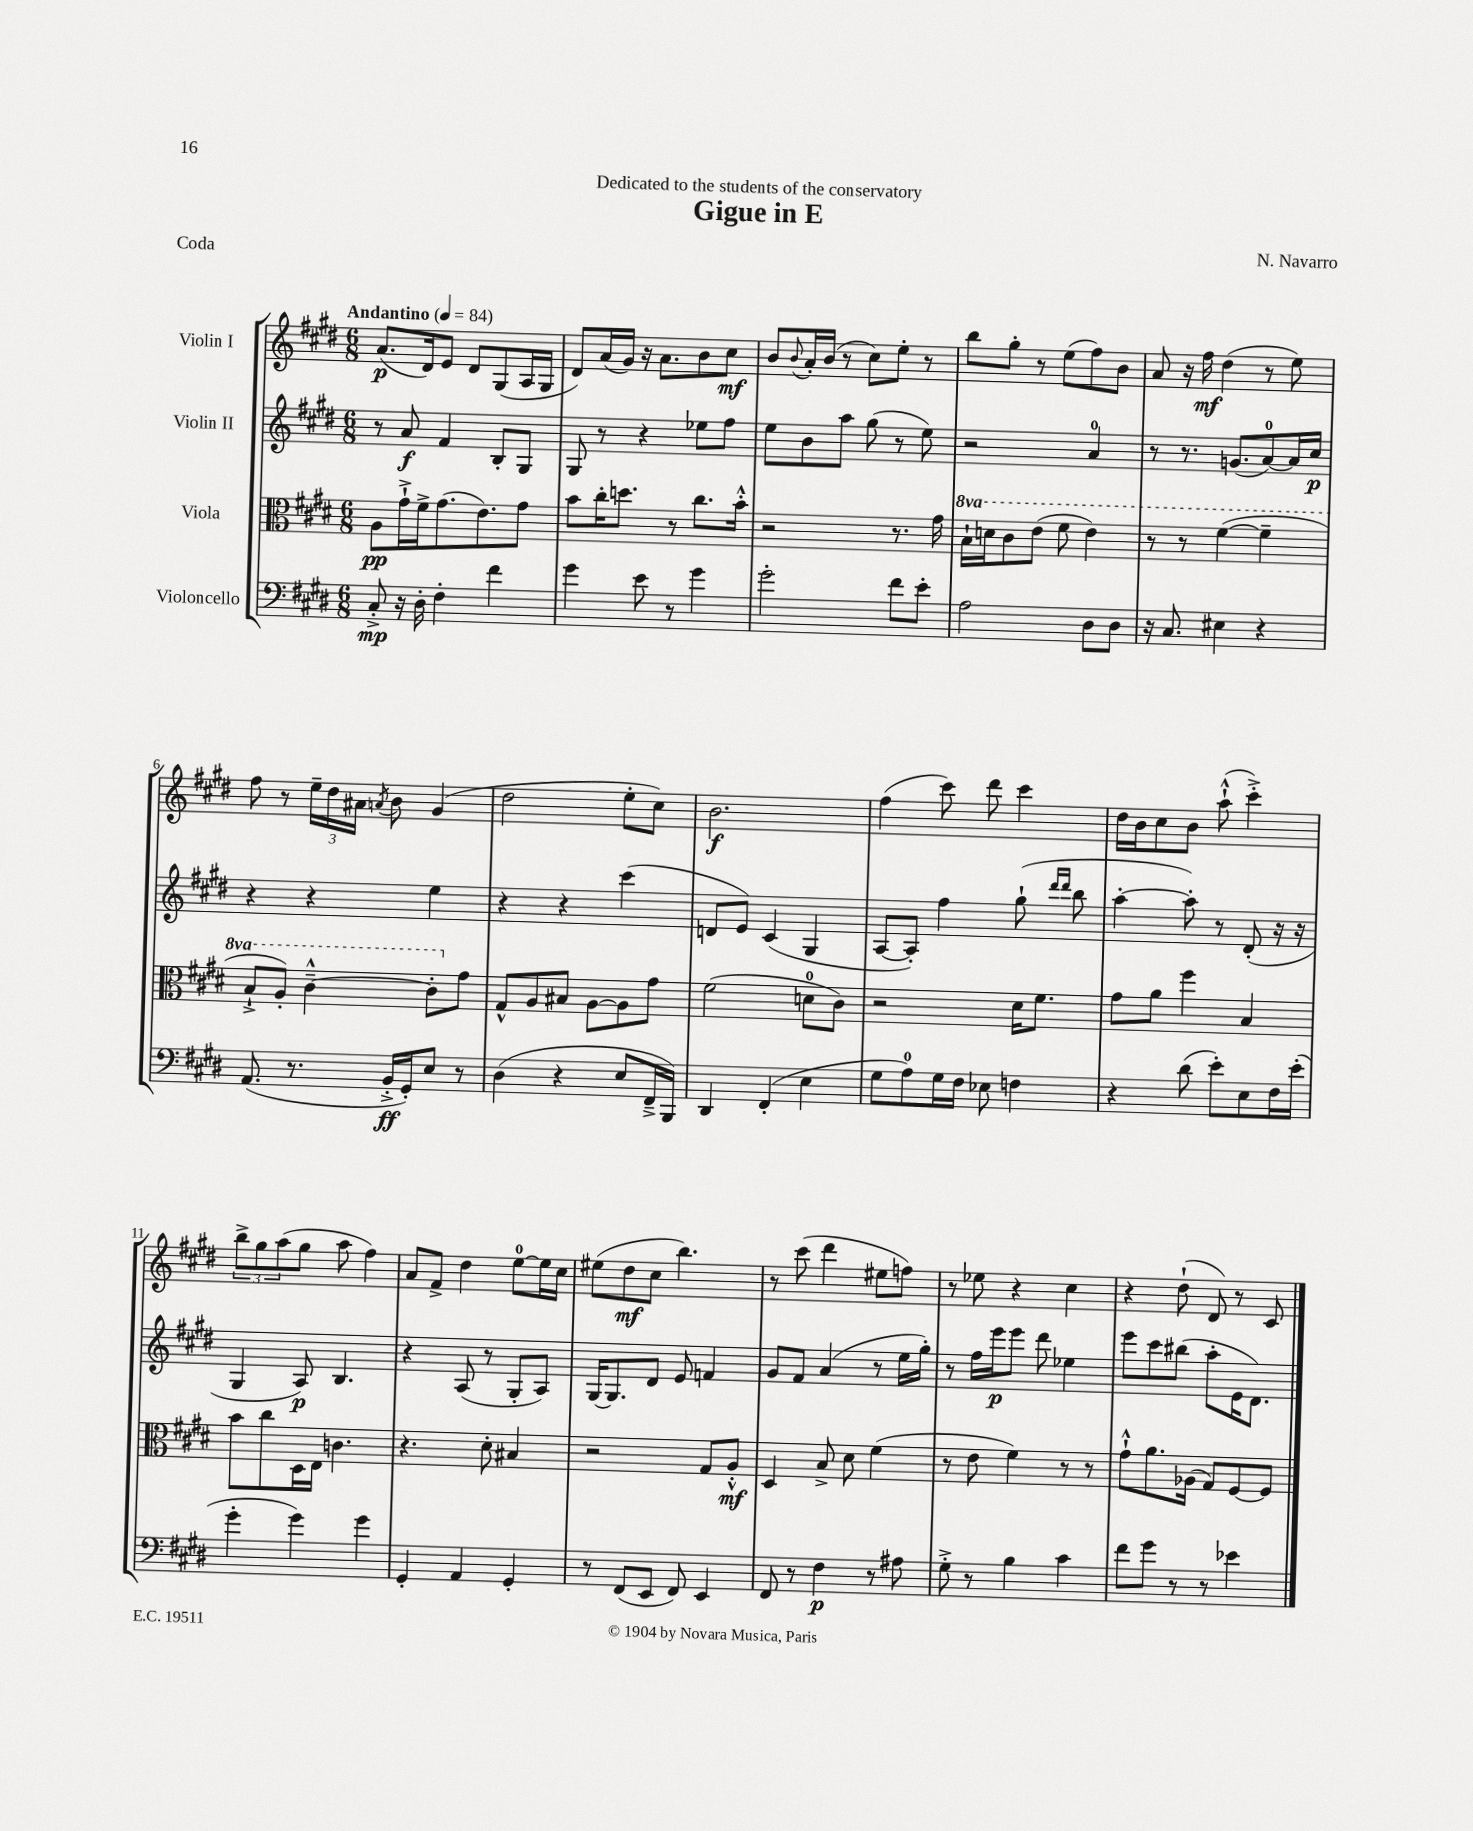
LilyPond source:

\header { title = "Gigue in E" composer = "N. Navarro" dedication = "Dedicated to the students of the conservatory" piece = "Coda" }
<<
\new StaffGroup <<
\new Staff = "s0" \with { instrumentName = "Violin I" } {
    \clef treble \key e \major \numericTimeSignature \time 6/8 \tempo "Andantino" 4 = 84
    a'8.\p( dis'16) e'8 dis'8 gis8( a16 gis16 |
    dis'8) a'16( gis'16) r16 a'8. b'8 cis''8\mf |
    b'8 \appoggiatura { b'8 } a'16-. b'16( r8 cis''8) e''8-. r8 |
    b''8 gis''8-. r8 e''8( fis''8) b'8 |
    a'8 r16 fis''16\mf dis''4( r8 e''8) |
    fis''8 r8 \tuplet 3/2 { e''16-- dis''16 ais'16 } \acciaccatura { a'8 } b'8 gis'4( |
    dis''2 e''8-. cis''8) |
    b'2.\f |
    fis''4( cis'''8) dis'''8 cis'''4 |
    dis''16 b'16 cis''8 b'8 a''8-!-^( cis'''4-.->) |
    \tuplet 3/2 { b''8-> gis''8 a''8( } gis''8 a''8 fis''4) |
    a'8 fis'8-> dis''4 e''8-0~ e''16 cis''16 |
    eis''8( dis''8\mf cis''8 b''4.) |
    r8 cis'''8( dis'''4 eis''8 f''8) |
    r8 ees''8 r4 cis''4 |
    r4 dis''8-!( dis'8) r8 cis'8 \bar "|." |
}
\new Staff = "s1" \with { instrumentName = "Violin II" } {
    \clef treble \key e \major \numericTimeSignature \time 6/8
    r8 a'8\f fis'4 b8-. gis8 |
    gis8 r8 r4 ees''8 fis''8 |
    e''8 b'8 a''8 gis''8( r8 e''8) |
    r2 a'4-0 |
    r8 r8. g'8.( a'8-0~) a'16 cis''16\p |
    r4 r4 e''4 |
    r4 r4 cis'''4( |
    d'8 e'8) cis'4( gis4 |
    a8~ a8-.) fis''4 gis''8-!( \grace { dis'''16 dis'''16 } b''8 |
    a''4~-. a''8-.) r8 dis'8-.( r16 r16 |
    gis4 a8\p) b4. |
    r4 a8( r8 gis8-. a8) |
    gis16~ gis8. dis'8 e'8 f'4 |
    gis'8 fis'8 a'4( r8 e''16 gis''16-.) |
    r8 fis''16 e'''16\p e'''8 dis'''8 ees''4 |
    e'''8 cis'''8 bis''8( a''8-. e'16 dis'8.) \bar "|." |
}
\new Staff = "s2" \with { instrumentName = "Viola" } {
    \clef alto \key e \major \numericTimeSignature \time 6/8 \set Staff.ottavationMarkups = #ottavation-simple-ordinals
    a8\pp gis'16-!-> fis'16-> gis'8.( e'8.) gis'8 |
    b'8 cis''16-. d''8. r8 cis''8. b'16-.-^ |
    r2 r8. gis'16 |
    \ottava #1 b'16-! d''16 cis''8 e''8( fis''8 e''4) |
    r8 r8 fis''4~( fis''4-- |
    b'8-!-> a'8-.) cis''4~---^ cis''8-. \ottava #0 gis'8 |
    gis8-^ a8 bis8 a8~ a8 gis'8 |
    fis'2( d'8-0 cis'8) |
    r2 dis'16 fis'8. |
    gis'8 a'8 fis''4 b4 |
    b'8 cis''8 dis16 e16 c'4. |
    r4. dis'8-. bis4 |
    r2 gis8 a8-.-^\mf |
    dis4 b8-> dis'8 fis'4( |
    r8 e'8 fis'4) r8 r8 |
    gis'8-!-^ a'8. aes16( gis8) fis8~ fis8 \bar "|." |
}
\new Staff = "s3" \with { instrumentName = "Violoncello" } {
    \clef bass \key e \major \numericTimeSignature \time 6/8
    cis8-.->\mp r16 dis16-. fis4-. fis'4 |
    gis'4 e'8 r8 gis'4 |
    gis'2-. fis'8 e'8-. |
    a2 dis8 dis8 |
    r16 cis8. eis4 r4 |
    a,8.( r8. b,16-.->\ff gis,16-.) e8 r8 |
    dis4( r4 e8 fis,16---> b,,16) |
    dis,4 fis,4-.( e4 |
    gis8 a8-0) gis16 fis16 ees8 f4 |
    r4 dis'8( e'8-.) e8 fis16 e'16-.( |
    gis'4-. gis'4) gis'4 |
    gis,4-. a,4 gis,4-. |
    r8 fis,8( e,8 fis,8) e,4 |
    fis,8 r8 fis4\p r8 ais8 |
    gis8-.-> r8 b4 cis'4 |
    fis'8 gis'8 r8 r8 ees'4 \bar "|." |
}
>>
>>
